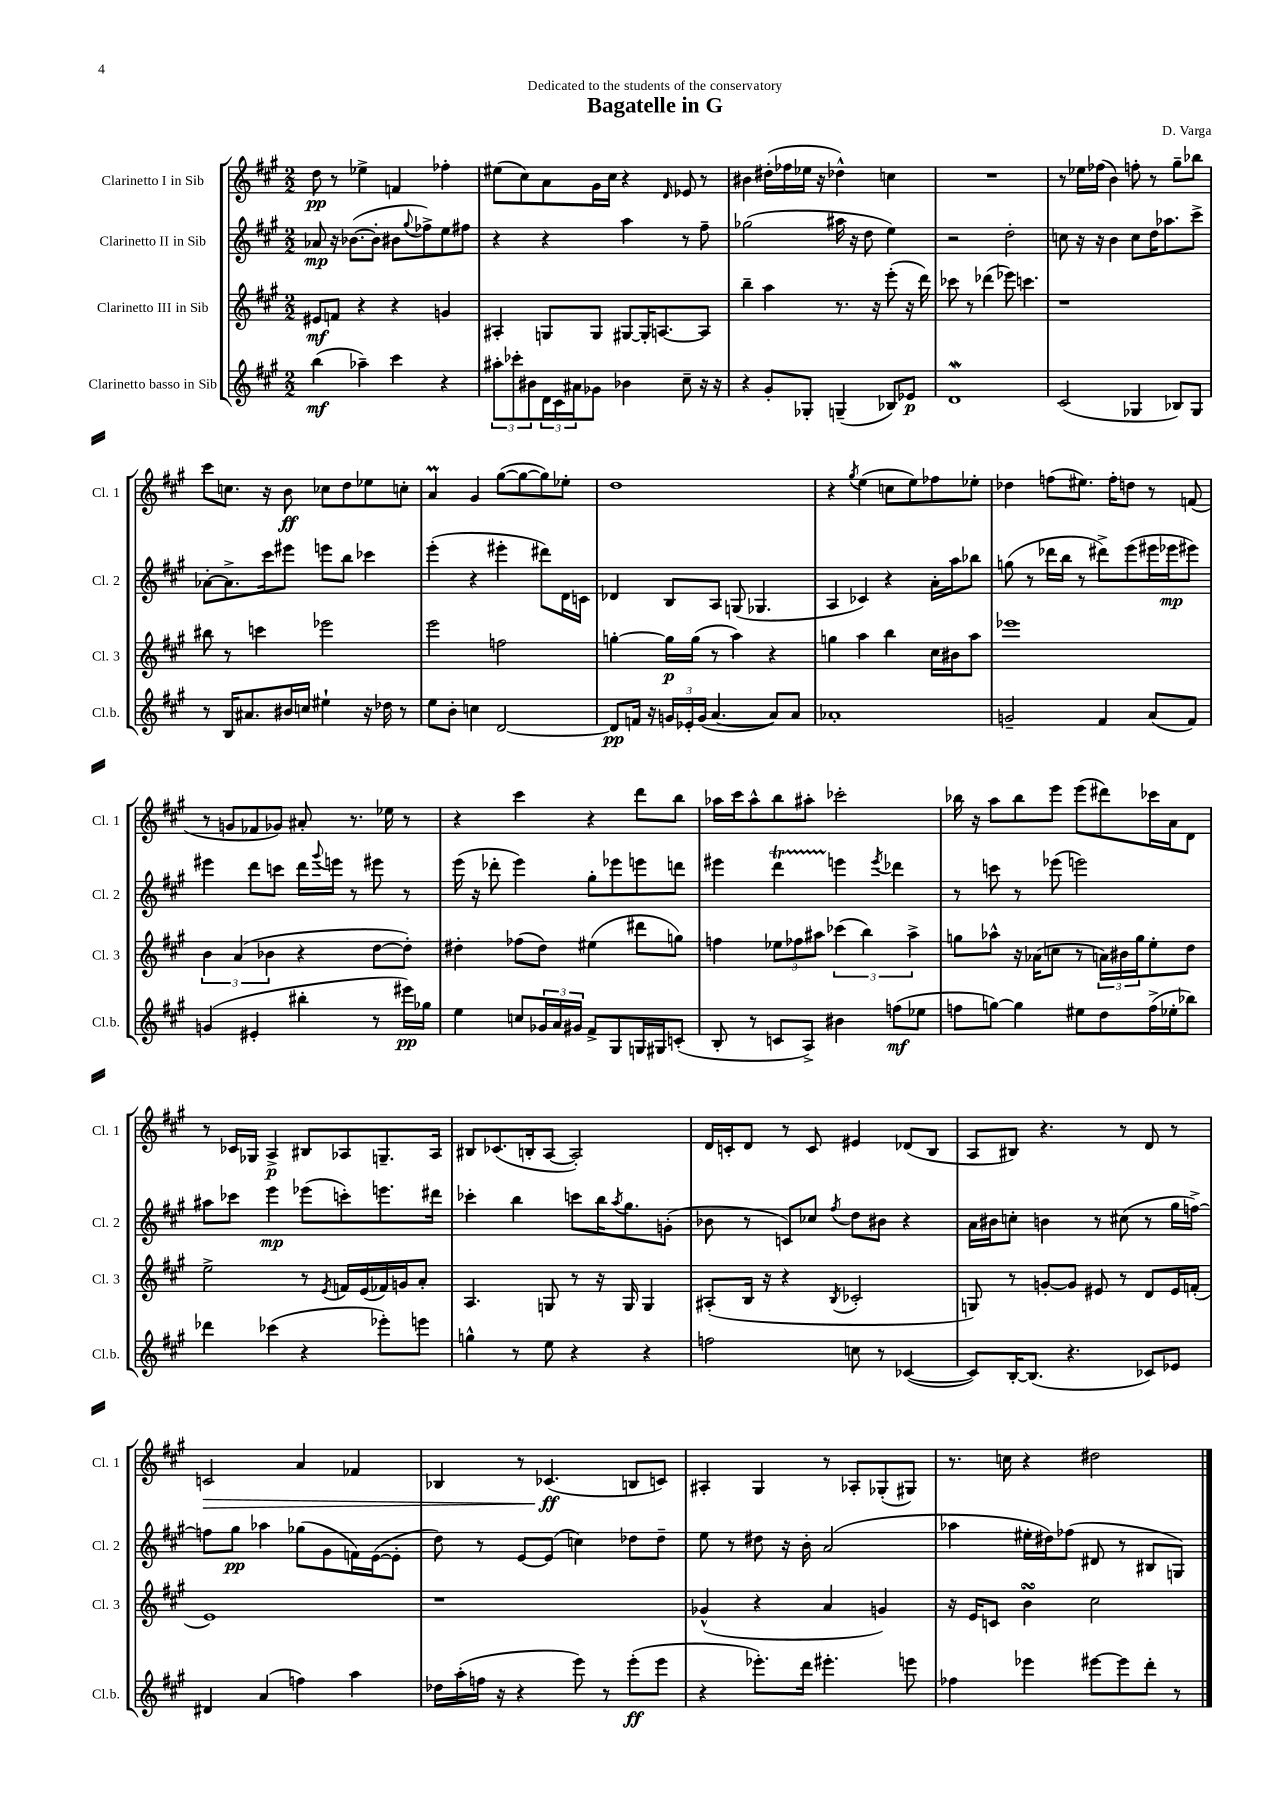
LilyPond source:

\header { title = "Bagatelle in G" composer = "D. Varga" dedication = "Dedicated to the students of the conservatory" }
<<
\new StaffGroup <<
\new Staff = "s0" \with { instrumentName = "Clarinetto I in Sib" shortInstrumentName = "Cl. 1" } {
    \clef treble \key a \major \numericTimeSignature \time 2/2
    d''8\pp r8 ees''4-> f'4 fes''4-. |
    eis''8( cis''8) a'8 gis'16 cis''16 r4 \grace { d'16 } ees'8 r8 |
    bis'4 dis''16-.( fes''16 ees''16 r16 des''4-^) c''4 |
    R1 |
    r8 ees''16 fes''16( b'4) f''8-. r8 gis''8-- bes''8 |
    cis'''8 c''8. r16 b'8\ff ces''8 d''8 ees''8 c''8-. |
    a'4\prall gis'4 gis''8~( gis''8~ gis''8) ees''8-. |
    d''1 |
    r4 \acciaccatura { gis''8 } e''4( c''8 e''8) fes''8 ees''8-. |
    des''4 f''8( eis''8.) f''16-. d''8 r8 f'8( |
    r8 g'8 fes'8 ges'8) ais'8-. r8. ees''16 r8 |
    r4 cis'''4 r4 d'''8 b''8 |
    aes''16 cis'''16 aes''8-^ b''8 ais''8-. ces'''2-. |
    bes''16 r16 a''8 bes''8 e'''8 e'''8( dis'''8) ces'''16 a'16 d'8 |
    r8 ces'16 ges16 a4->\p bis8 aes8 g8.-- aes16 |
    bis8 ces'8.( b16-. a8~ a2-.) |
    d'16 c'16-. d'8 r8 c'8 eis'4 des'8( b8 |
    a8 bis8) r4. r8 d'8 r8 |
    c'2\> a'4 fes'4 |
    bes4 r8 ces'4.\ff\!( b8 c'8) |
    ais4-. gis4 r8 aes8-. ges8-.( gis8) |
    r8. c''16 r4 dis''2 \bar "|." |
}
\new Staff = "s1" \with { instrumentName = "Clarinetto II in Sib" shortInstrumentName = "Cl. 2" } {
    \clef treble \key a \major \numericTimeSignature \time 2/2
    aes'8\mp r16 bes'8.~( bes'8-. bis'8 \appoggiatura { gis''8 } fes''8->) e''8 fis''8 |
    r4 r4 a''4 r8 fis''8-- |
    ges''2( ais''16 r16 d''8 e''4) |
    r2 d''2-. |
    c''8 r16 r16 b'4 c''8 d''16 aes''8. cis'''8-> |
    aes'8~-. aes'8.-> cis'''16 eis'''8 e'''8 b''8 ces'''4 |
    e'''4-.( r4 eis'''4-. dis'''8) d'16 c'16 |
    des'4 b8 a8 g8( ges4. |
    a4 ces'4) r4 a'16-. a''16 bes''8 |
    g''8( r8 des'''16 b''16 r8 dis'''8->) e'''8( eis'''16 ees'''16\mp eis'''8) |
    eis'''4 d'''8 c'''8 d'''16 \appoggiatura { gis'''8 } e'''16 r8 eis'''8 r8 |
    e'''16( r16 des'''8-. e'''4) gis''8-. ees'''8 e'''8 d'''8 |
    eis'''4 d'''4\startTrillSpan e'''4\stopTrillSpan \acciaccatura { e'''8 } des'''4 |
    r8 c'''8 r8 ees'''8( e'''2) |
    ais''8 ces'''8 e'''4\mp ees'''8( c'''8-.) e'''8. dis'''16 |
    ces'''4-. b''4 c'''8 b''16 \acciaccatura { a''8 } gis''8. g'8-.( |
    bes'8 r8 c'8) ces''8 \acciaccatura { fis''8 } d''8 bis'8 r4 |
    a'16 bis'16 c''8-. b'4 r8 cis''8( r8 gis''16 f''16~->) |
    f''8 gis''8\pp aes''4 ges''8( gis'8 f'16) e'16~( e'8-. |
    d''8) r8 e'8~ e'8( c''4) des''8 des''8-- |
    e''8 r8 dis''8 r16 b'16-. a'2( |
    aes''4 eis''16-. dis''16) fes''8( dis'8 r8 bis8 g8) \bar "|." |
}
\new Staff = "s2" \with { instrumentName = "Clarinetto III in Sib" shortInstrumentName = "Cl. 3" } {
    \clef treble \key a \major \numericTimeSignature \time 2/2
    eis'8\mf f'8 r4 r4 g'4 |
    ais4-. g8 g8 gis8~ gis16-. a8.~ a8 |
    b''4-- a''4 r8. r16 e'''8-.( r16 d'''16) |
    ces'''8 r8 des'''4( ees'''8) c'''4. |
    r1 |
    bis''8 r8 c'''4 ees'''2 |
    e'''2 f''2 |
    g''4~-. g''16\p g''16( r8 a''4) r4 |
    g''4 a''4 b''4 cis''16 bis'16 a''8 |
    ees'''1 |
    \tuplet 3/2 { b'4 a'4( bes'4 } r4 d''8~ d''8-.) |
    dis''4-. fes''8( dis''8) eis''4( dis'''8 g''8) |
    f''4 \tuplet 3/2 { ees''8 fes''8 ais''8 } \tuplet 3/2 { ces'''4( b''4) ais''4-> } |
    g''8 aes''8-^ r16 aes'16( c''8 r8 \tuplet 3/2 { a'16) bis'16 g''16 } e''8-. d''8 |
    e''2-> r8 \acciaccatura { e'8 } f'16 e'16( fes'16) g'16 a'8-. |
    a4. g8 r8 r16 g16 g4 |
    ais8-.( b16 r16 r4 \acciaccatura { b8 } ces'2-. |
    g8) r8 g'8~-. g'8 eis'8 r8 d'8 eis'16 f'16-.( |
    e'1) |
    r1 |
    ges'4-^( r4 a'4 g'4) |
    r16 e'16 c'8 b'4\turn cis''2 \bar "|." |
}
\new Staff = "s3" \with { instrumentName = "Clarinetto basso in Sib" shortInstrumentName = "Cl.b." } {
    \clef treble \key a \major \numericTimeSignature \time 2/2
    b''4\mf( aes''4--) cis'''4 r4 |
    \tuplet 3/2 { ais''8-. ces'''8-. bis'8 } \tuplet 3/2 { d'16 cis'16 ais'16 } ges'8 bes'4 cis''8-- r16 r16 |
    r4 gis'8-. ges8-. g4--( bes8) ees'8\p |
    d'1\mordent |
    cis'2( ges4 bes8) ges8 |
    r8 b16 ais'8. bis'16 c''16 eis''4-! r16 des''16 r8 |
    e''8 b'8-. c''4 d'2~ |
    d'8\pp f'16 r16 \tuplet 3/2 { g'16 ees'16-. g'16( } a'4.~ a'8) a'8 |
    aes'1-. |
    g'2-- fis'4 a'8( fis'8) |
    g'4( eis'4-. bis''4-. r8 eis'''16\pp) ges''16 |
    e''4 c''8 \tuplet 3/2 { ges'16 a'16 gis'16 } fis'8-> gis8 g16 gis16 c'8-.( |
    b8-. r8 c'8 a8->) bis'4 f''8\mf( ees''8 |
    f''8 g''8~) g''4 eis''8 d''8 f''16->( ees''16-. bes''8) |
    des'''4 ces'''4( r4 ees'''8-.) e'''8 |
    g''4-^ r8 e''8 r4 r4 |
    f''2 c''8 r8 ces'4~( |
    ces'8) b16~-. b8.( r4. ces'8) ees'8 |
    dis'4 a'4( f''4) a''4 |
    des''16 a''16-.( f''16 r16 r4 e'''8) r8 e'''8-.\ff( e'''8 |
    r4 ees'''8.-.) d'''16 eis'''4.-. e'''8 |
    fes''4 ees'''4 eis'''8~ eis'''8 d'''8-. r8 \bar "|." |
}
>>
>>
\layout { \context { \Score \remove "Bar_number_engraver" } }
